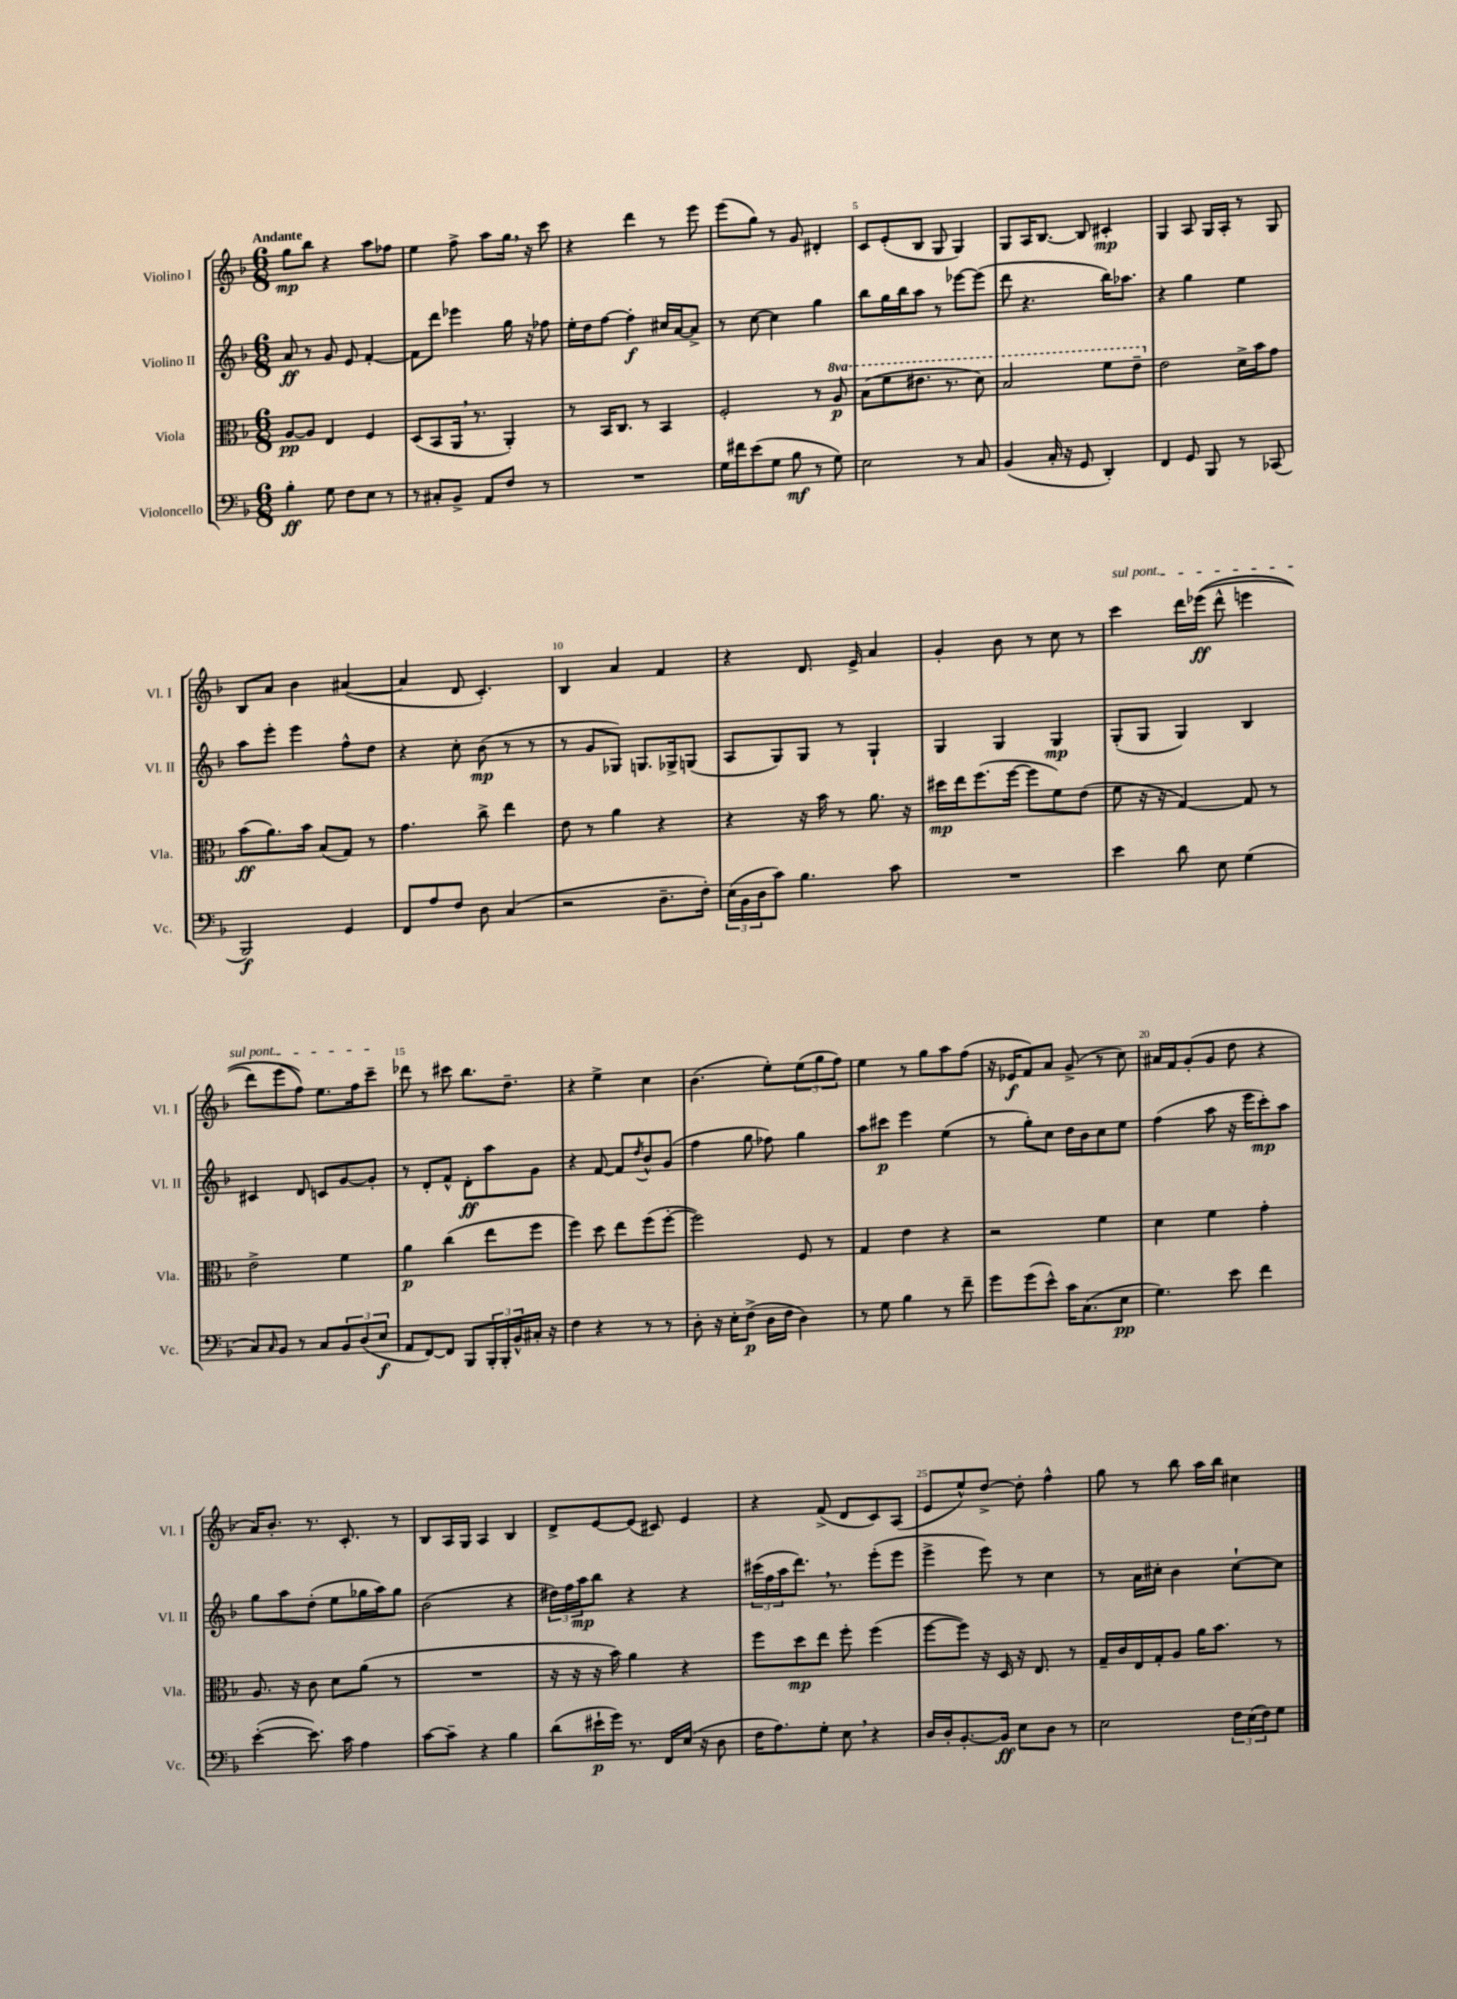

**kern	**dynam	**kern	**dynam	**kern	**dynam	**kern	**dynam
*part4	*part4	*part3	*part3	*part2	*part2	*part1	*part1
*staff4	*staff4	*staff3	*staff3	*staff2	*staff2	*staff1	*staff1
*I"Violoncello	*	*I"Viola	*	*I"Violino II	*	*I"Violino I	*
*I'Vc.	*	*I'Vla.	*	*I'Vl. II	*	*I'Vl. I	*
*clefF4	*	*clefC3	*	*clefG2	*	*clefG2	*
*k[b-]	*	*k[b-]	*	*k[b-]	*	*k[b-]	*
*M6/8	*	*M6/8	*	*M6/8	*	*M6/8	*
=1	=1	=1	=1	=1	=1	=1	=1
!	!	!	!	!	!	!LO:TX:a:B:t=Andante	!
4B-'\	ff	[8A/L	pp	8a/	ff	8gg\L	mp
.	.	8A/J]	.	8r	.	8bb-\J	.
8G\	.	4E/	.	8g/	.	4r	.
8F\L	.	.	.	8e/	.	.	.
8E\J	.	4F/	.	[4f'/	.	8aa\L	.
8r	.	.	.	.	.	8ff-X\J	.
=2	=2	=2	=2	=2	=2	=2	=2
8r	.	(8D/L	.	8f\L]	.	4ee\	.
8C#X'/L	.	8BB-/	.	8ddd\J	.	.	.
8BB-^/J	.	16AA,/Jk	.	4eee-X\	.	8ff^\	.
.	.	8.r	.	.	.	.	.
8AA/L	.	.	.	.	.	8aa\L	.
8F/J	.	4AA'/)	.	16gg\	.	16gg,\Jk	.
.	.	.	.	16r	.	16r	.
8r	.	.	.	8ff-X\	.	8ccc\	.
=3	=3	=3	=3	=3	=3	=3	=3
2.r	.	8r	.	16ee'\LL	.	4r	.
.	.	.	.	16dd\J	.	.	.
.	.	16BB-/KL	.	[8ff\J	.	.	.
.	.	8.C/J	.	.	.	.	.
.	.	.	.	4ff'\]	f	4ddd\	.
.	.	8r	.	.	.	.	.
.	.	4BB-/	.	16cc#X/LL	.	8r	.
.	.	.	.	[16a/J	.	.	.
.	.	.	.	8a^/J]	.	8eee\	.
=4	=4	=4	=4	=4	=4	=4	=4
16G\LL	.	2F'/	.	8r	.	(8eee\L	.
16f#X\J	.	.	.	.	.	.	.
(8e\	.	.	.	[8cc\	.	8gg\J)	.
8G\J	.	.	.	4cc\]	.	8r	.
8B-\	mf	.	.	.	.	8g/	.
8r	.	8r	.	4gg\	.	4d#X'/	.
*	*	*8va	*	*	*	*	*
8G\)	.	8a/	p	.	.	.	.
=5	=5	=5	=5	=5	=5	=5	=5
2E\	.	(8b-\L	.	8bb-\L	.	8c/L	.
.	.	8ff\	.	16gg\L	.	(8e'/	.
.	.	.	.	16bb-\J	.	.	.
.	.	8.ee#X\J	.	8aa\J	.	8B-/J	.
.	.	.	.	8r	.	8G/	.
.	.	8.r	.	.	.	.	.
8r	.	.	.	[8eee-X\L	.	4G/)	.
8C/	.	8dd\)	.	(8eee-\J]	.	.	.
=6	=6	=6	=6	=6	=6	=6	=6
(4BB-/	.	2b-/	.	8ddd\	.	8G/L	.
.	.	.	.	4.r	.	16A/K	.
.	.	.	.	.	.	[8.B-/J	.
16C'/	.	.	.	.	.	.	.
16r	.	.	.	.	.	.	.
8GG/	.	.	.	.	.	8B-/]	.
4DD'/)	.	8ff\L	.	16bb-\KL)	.	4c#X'/	mp
.	.	.	.	8.aa-X\J	.	.	.
.	.	8ee~\J	.	.	.	.	.
=7	=7	=7	=7	=7	=7	=7	=7
*	*	*X8va	*	*	*	*	*
4FF/	.	2e\	.	4r	.	4G/	.
8GG/	.	.	.	4gg\	.	8A/	.
8BBB-/	.	.	.	.	.	16G/LL	.
.	.	.	.	.	.	16A'/JJ	.
8r	.	16d^\LL	.	4ee\	.	8r	.
.	.	16b-\J	.	.	.	.	.
(8CC-X/	.	8g\J	.	.	.	8G/	.
!!LO:LB:g=z
=8	=8	=8	=8	=8	=8	=8	=8
2BBB-/)	f	(8b-\L	ff	8aa\L	.	8B-/L	.
.	.	8.a\)	.	8eee'\J	.	8a/J	.
.	.	.	.	4eee\	.	4b-\	.
.	.	16b-\Jk	.	.	.	.	.
.	.	(8B-/L	.	.	.	.	.
4GG/	.	8G/J)	.	8ff^^\L	.	([4a#X/	.
.	.	8r	.	8dd\J	.	.	.
=9	=9	=9	=9	=9	=9	=9	=9
8FF/L	.	4.g\	.	4r	.	4a#/]	.
8A/	.	.	.	.	.	.	.
8F/J	.	.	.	8cc'\	.	8d/	.
8D\	.	8cc^\	.	(8b-\	mp	4.c'/)	.
(4C/	.	4ee\	.	8r	.	.	.
.	.	.	.	8r	.	.	.
=10	=10	=10	=10	=10	=10	=10	=10
2r	.	8e\	.	8r	.	4B-/	.
.	.	8r	.	8g/L	.	.	.
.	.	4a\	.	8G-X/J)	.	4a/	.
.	.	.	.	8.Gn/L	.	.	.
8.D~\L	.	4r	.	.	.	4f/	.
.	.	.	.	16G-X^/k	.	.	.
.	.	.	.	(8Gn/J	.	.	.
16F'\Jk)	.	.	.	.	.	.	.
=11	=11	=11	=11	=11	=11	=11	=11
(24E\LL	.	4r	.	8A/L	.	4r	.
24BB-\	.	.	.	.	.	.	.
24D\J	.	.	.	.	.	.	.
8c\J)	.	.	.	8G/)	.	.	.
4.B-\	.	16r	.	8G/J	.	8.d/	.
.	.	16b-\	.	.	.	.	.
.	.	8r	.	8r	.	.	.
.	.	.	.	.	.	16e^/	.
.	.	8.a\	.	4G`/	.	4a/	.
8c\	.	.	.	.	.	.	.
.	.	16r	.	.	.	.	.
=12	=12	=12	=12	=12	=12	=12	=12
2.r	.	16dd#X\LL	mp	4G/	.	4g'/	.
.	.	16ee\J	.	.	.	.	.
.	.	(8.ff\	.	.	.	.	.
.	.	.	.	4G/	.	8b-\	.
.	.	[16ff\Jk	.	.	.	.	.
.	.	8ff\L]	.	.	.	8r	.
.	.	8f\)	.	4G/	mp	8cc\	.
.	.	(8e\J	.	.	.	8r	.
=13	=13	=13	=13	=13	=13	=13	=13
!	!	!	!	!	!	!LO:TX:a:i:t=sul pont.	!
4e\	.	8f\	.	(8G'/L	.	4ccc\	.
.	.	16r	.	8G/J	.	.	.
.	.	16r	.	.	.	.	.
8d\	.	[4G/)	.	4G/)	.	16ddd\LL	.
.	.	.	.	.	.	((16eee-X\JJ	ff
8E\	.	.	.	.	.	8ddd^^\	.
(4G\	.	8G/]	.	4B-/	.	4eeen\	.
.	.	8r	.	.	.	.	.
!!LO:LB:g=z
=14	=14	=14	=14	=14	=14	=14	=14
8C/L)	.	2e^\	.	4c#X/	.	8ddd\L)	.
16qqC/	.	.	.	.	.	.	.
8BB-/J	.	.	.	.	.	(8eee\	.
8r	.	.	.	8d/	.	8ff\J))	.
8C/L	.	.	.	8cn/L	.	8.ee\L	.
12BB-/	.	4f\	.	[8g/	.	.	.
.	.	.	.	.	.	16ff\k	.
(12D/	.	.	.	.	.	.	.
.	.	.	.	8g'/J]	.	8ccc~\J	.
12E/J	f	.	.	.	.	.	.
=15	=15	=15	=15	=15	=15	=15	=15
8AA/L	.	4a\	p	8r	.	8ddd-X\	.
[8FF/)	.	.	.	8d'/L	.	8r	.
8FF/J]	.	(4cc\	.	8f^^/J	.	8ccc#X\	.
8BBB-/L	.	.	.	8d'\L	ff	8.bb-\L	.
24BBB-'/L	.	8ee\L	.	8aa\	.	.	.
24BBB-'/	.	.	.	.	.	.	.
.	.	.	.	.	.	8.dd~\J	.
24BB-^^/	.	.	.	.	.	.	.
16C#X'/JJ	.	8ff\J	.	8g\J	.	.	.
16r	.	.	.	.	.	.	.
=16	=16	=16	=16	=16	=16	=16	=16
4F\	.	4ff\)	.	4r	.	4r	.
4r	.	8dd\	.	[8f/	.	4ee^\	.
.	.	8ee\L	.	8f/L]	.	.	.
.	.	.	.	8qdd/	.	.	.
8r	.	(8ff\	.	8b-^^/	.	4cc\	.
8r	.	[8ff'\J	.	(8g/J	.	.	.
=17	=17	=17	=17	=17	=17	=17	=17
8D'\	.	2ff\])	.	4ff\	.	(4.b-\	.
16r	.	.	.	.	.	.	.
16E'\KL	.	.	.	.	.	.	.
(8F^\J	p	.	.	8gg\	.	.	.
16D\LL	.	.	.	8ff-X\)	.	8ee'\L)	.
16F\JJ	.	.	.	.	.	.	.
4D\)	.	8F/	.	4gg\	.	(12ee\	.
.	.	.	.	.	.	12gg\	.
.	.	8r	.	.	.	.	.
.	.	.	.	.	.	12ff\J)	.
=18	=18	=18	=18	=18	=18	=18	=18
8r	.	4G/	.	8aa\L	.	4ee\	.
8G\	.	.	.	8ccc#X\J	p	.	.
4B-\	.	4e\	.	4eee\	.	8r	.
.	.	.	.	.	.	8gg\L	.
8r	.	4r	.	(4ee\	.	8aa\	.
8f~\	.	.	.	.	.	(8ff\J	.
=19	=19	=19	=19	=19	=19	=19	=19
8g\L	.	2r	.	8r	.	16r	.
.	.	.	.	.	.	16e-X/KL	f
(8g\	.	.	.	8gg'\L)	.	8f/)	.
8e^^\J)	.	.	.	8cc\J	.	8a/J	.
16c\KL	.	.	.	16dd\LL	.	(8g^/	.
(8.C\	.	.	.	16b-\J	.	.	.
.	.	4f\	.	8cc\	.	8r	.
8E\J	pp	.	.	8ee\J	.	8cc\)	.
=20	=20	=20	=20	=20	=20	=20	=20
4.G\)	.	4d\	.	(4ff\	.	16a#X/LL	.
.	.	.	.	.	.	16f/J	.
.	.	.	.	.	.	(8g'/	.
.	.	4f\	.	8aa\	.	8g/J	.
8e\	.	.	.	16r	.	8dd\	.
.	.	.	.	16eee\KL	.	.	.
4f\	.	4g'\	.	8ccc'\)	mp	4r	.
.	.	.	.	8aa\J	.	.	.
!!LO:LB:g=z
=21	=21	=21	=21	=21	=21	=21	=21
([4e'\	.	8.A/	.	8gg\L	.	16a/KL)	.
.	.	.	.	.	.	8.b-'/J	.
.	.	.	.	8aa\	.	.	.
.	.	16r	.	.	.	.	.
8.e\])	.	8c\	.	(8dd'\J	.	8.r	.
.	.	8d\L	.	8ee\L	.	.	.
16c\	.	.	.	.	.	8.c'/	.
4A\	.	(8a\J	.	16gg-X\L	.	.	.
.	.	.	.	16aa\J)	.	.	.
.	.	8r	.	8gg-\J	.	8r	.
=22	=22	=22	=22	=22	=22	=22	=22
[8c\L	.	2.r	.	(2b-\	.	8B-/L	.
8c~\J]	.	.	.	.	.	16A/L	.
.	.	.	.	.	.	16G/JJ	.
4r	.	.	.	.	.	4A/	.
4B-\	.	.	.	4r	.	4B-/	.
=23	=23	=23	=23	=23	=23	=23	=23
(8d\L	.	16r	.	24dd#X\LL)	.	8d^/L	.
.	.	.	.	24ff\	.	.	.
.	.	16r	.	.	.	.	.
.	.	.	.	24aa\J	mp	.	.
16e#X`\L	p	16r	.	8bb-\J	.	[8e/	.
16g\JJ)	.	16b-\)	.	.	.	.	.
8.r	.	4a\	.	4r	.	(8e/J]	.
.	.	.	.	.	.	8c#X/)	.
16FF/LL	.	.	.	.	.	.	.
(16E/JJ	.	4r	.	4r	.	4e/	.
16r	.	.	.	.	.	.	.
8D\	.	.	.	.	.	.	.
=24	=24	=24	=24	=24	=24	=24	=24
16F\KL	.	8ff\L	.	(24ccc#X\LL	.	4r	.
.	.	.	.	24ff\	.	.	.
8.A\)	.	.	.	.	.	.	.
.	.	.	.	24aa\J	.	.	.
.	.	8dd\	mp	8.ddd,\J)	.	.	.
8G'\J	.	8ee\J	.	.	.	(8f^/	.
.	.	.	.	8.r	.	.	.
8E,\	.	8ff'\	.	.	.	8d/L	.
4r	.	(4ff\	.	(8eee'\L	.	8c/)	.
.	.	.	.	8eee\J	.	(8A/J	.
=25	=25	=25	=25	=25	=25	=25	=25
16D/LL	.	[8ff\L	.	4eee^\	.	8e/L	.
16D'/J	.	.	.	.	.	.	.
[8.BB-'/	.	8ff\J])	.	.	.	8ee^^/)	.
.	.	16r	.	8eee\)	.	[8dd^/J	.
16BB-/Jk]	ff	16D/	.	.	.	.	.
8E\L	.	16r	.	8r	.	8dd'\]	.
.	.	8.E/	.	.	.	.	.
8D\J	.	.	.	4cc\	.	4ff^^\	.
8r	.	8r	.	.	.	.	.
=26	=26	=26	=26	=26	=26	=26	=26
2E\	.	16G~/LL	.	8r	.	8gg\	.
.	.	16c/	.	.	.	.	.
.	.	16E/	.	16a\LL	.	8r	.
.	.	16G'/J	.	16cc#X'\JJ	.	.	.
.	.	8A/J	.	4b-\	.	8bb-\	.
.	.	16a\KL	.	.	.	16aa\LL	.
.	.	8.b-\J	.	.	.	16bb-\JJ	.
24F\LL	.	.	.	[8cc#`\L	.	4cc#X\	.
(24E\	.	.	.	.	.	.	.
24F\J)	.	.	.	.	.	.	.
8G\J	.	8r	.	8cc#\J]	.	.	.
==	==	==	==	==	==	==	==
*-	*-	*-	*-	*-	*-	*-	*-
